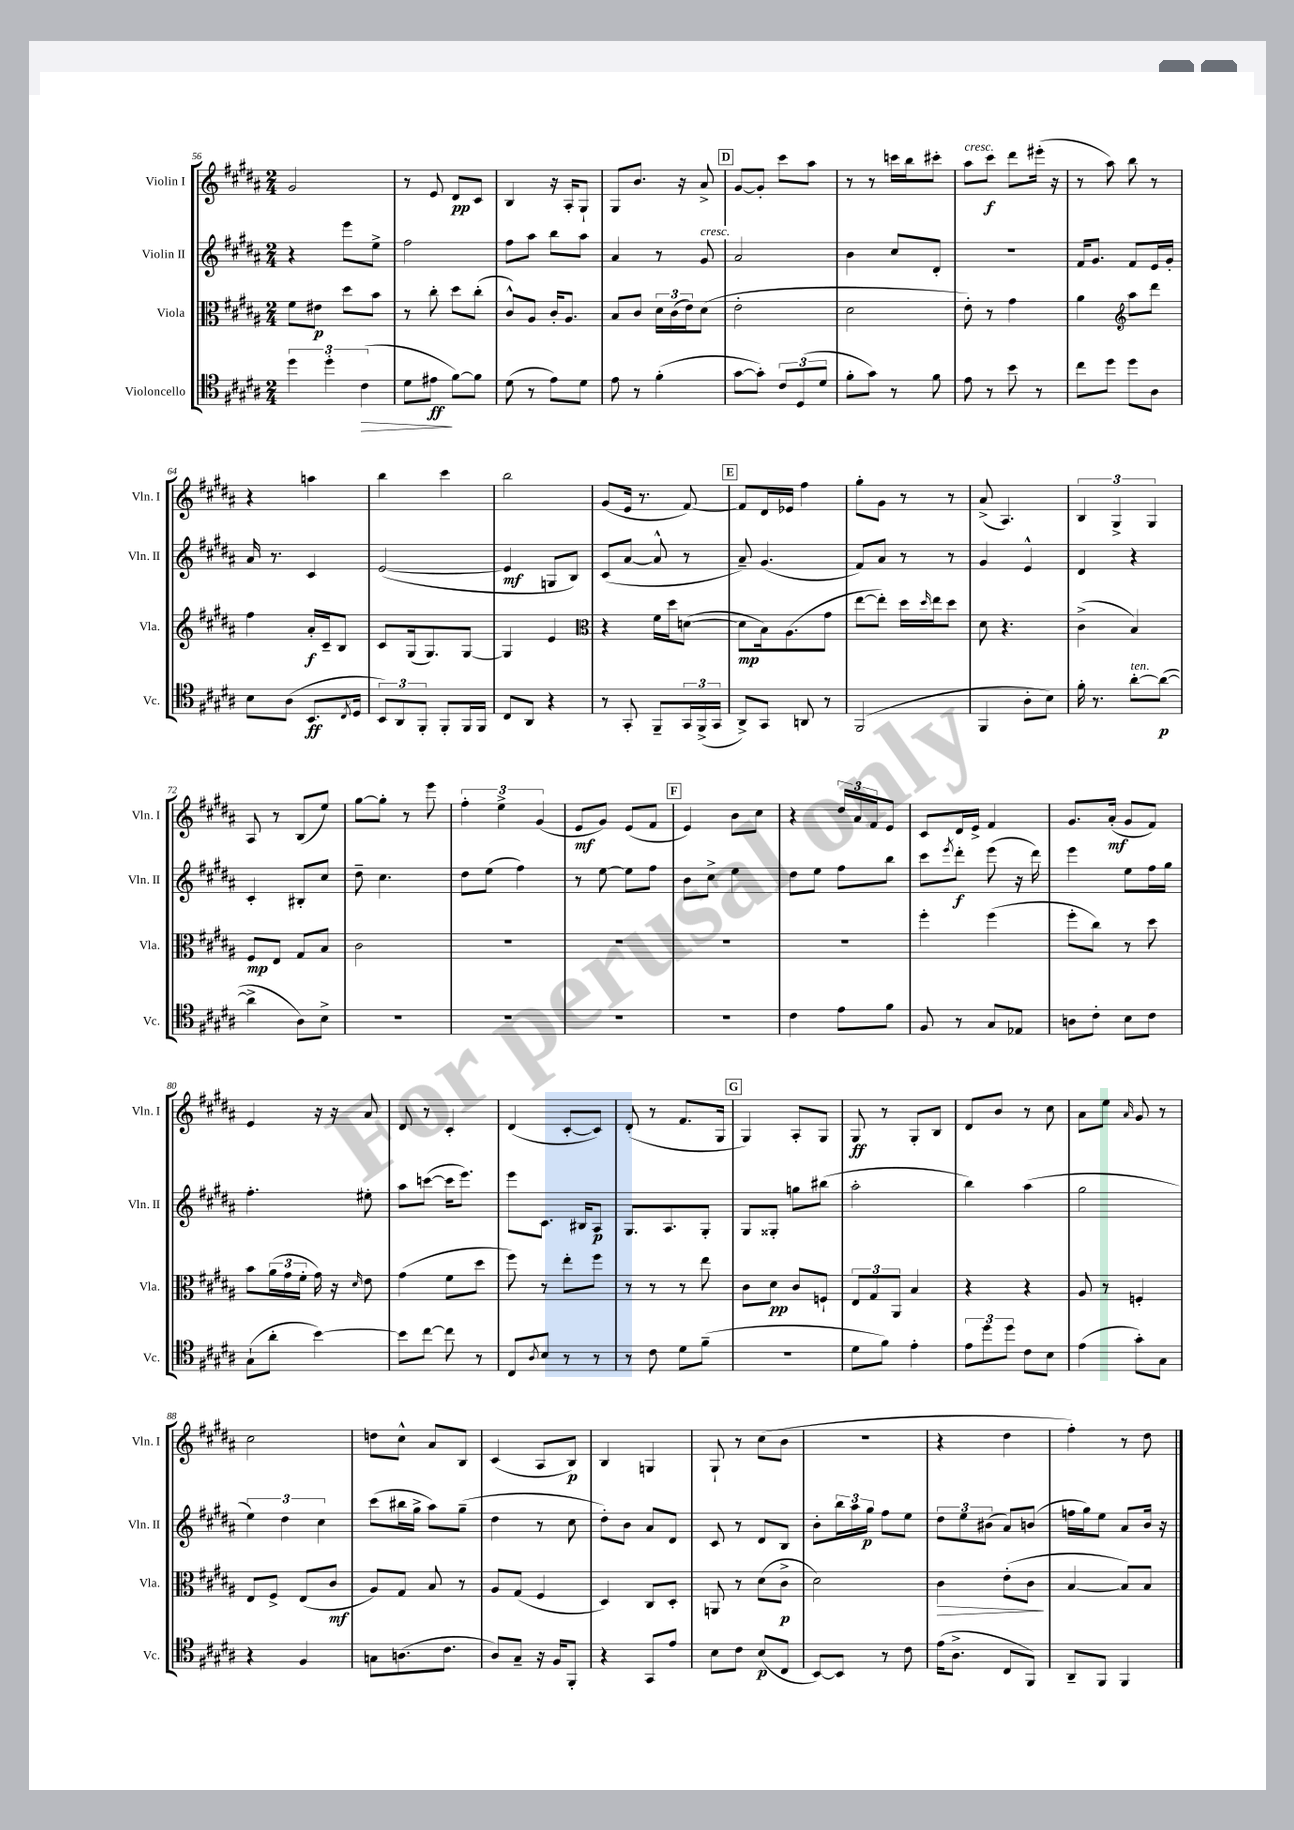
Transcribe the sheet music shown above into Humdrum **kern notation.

**kern	**kern	**kern	**kern
*staff4	*staff3	*staff2	*staff1
*clefC4	*clefC3	*clefG2	*clefG2
*k[f#c#g#d#a#]	*k[f#c#g#d#a#]	*k[f#c#g#d#a#]	*k[f#c#g#d#a#]
*M2/4	*M2/4	*M2/4	*M2/4
6dd#\	8f#\L	4r	2g#/
.	8e#\J	.	.
6dd#'\	.	.	.
.	8dd#\L	8eee\L	.
(6c#\	.	.	.
.	8b\J	8ee^\J	.
=	=	=	=
8d#\L	8r	2ff#\	8r
8e#\J	8cc#'\	.	8e/
[8f#\L)	8dd#\L	.	8d#/L
8f#\]J	(8cc#'\J	.	8c#/J
=	=	=	=
(8d#\	8c#^^/L)	8ff#\L	4B/
8r	8A#/J	8aa#\J	.
8e\L)	16c#'/LK	8bb\L	16r
.	8.A#/J	.	16A#'/LK
8d#\J	.	8aa#\J	8G#`/J
=	=	=	=
8e\	8B/L	4a#/	8G#/L
8r	8c#/J	.	8.b/J
(4f#'\	24d#\LL	8r	.
.	(24c#\	.	.
.	.	.	16r
.	24e\J)	.	.
.	(8d#\J	8g#/	8a#^/
=	=	=	=
[8g#\L	2e'\	2a#/	[8g#/L
8g#'\]J)	.	.	8g#'/]J
12c#/L	.	.	8ccc#\L
(12D#/	.	.	.
.	.	.	8aa#\J
12d#/J	.	.	.
=	=	=	=
8f#'\L	2d#\	4b\	8r
8g#\J)	.	.	8r
8r	.	8cc#/L	16ccc\LL
.	.	.	16bb\J
8f#\	.	8d#'/J	8ccc#'\J
=	=	=	=
8e\	8e'\)	2r	8aa#\L
8r	8r	.	8ccc#\J
8b\	4g#\	.	8ddd#\L
8r	.	.	(16eee#'\Jk
.	.	.	16r
=	=	=	=
8cc#\L	4a#\	16f#/LK	8r
.	.	8.g#/J	.
8dd#\J	.	.	8aa#\)
*	*clefG2	*	*
8dd#\L	8aa#\L	8f#/L	8bb\
8A#\J	8ddd#\J	16e/L	8r
.	.	16g#'/JJ	.
=	=	=	=
8B\L	4ff#\	16a#/	4r
.	.	8.r	.
(8A#\J	.	.	.
8.BB/L	16a#'/LL	4c#/	4aa\
.	16c#~/J	.	.
.	8B/J	.	.
8qC#/	.	.	.
16D#/Jk	.	.	.
=	=	=	=
12BB/L)	8c#/L	([2e/	4bb\
12AA#/	.	.	.
.	(16G#/k	.	.
12FF#'/J	.	.	.
.	8.G#/)	.	.
8FF#'/L	.	.	4ccc#\
16FF#/L	[8G#/J	.	.
16FF#/JJ	.	.	.
=	=	=	=
8C#/L	4G#/]	4e/]	2bb\
8AA#/J	.	.	.
4r	4e/	8G/L	.
.	.	8B/J)	.
=	=	=	=
*	*clefC3	*	*
8r	4r	(8c#/L	(8g#/L
8GG#'/	.	[8a#/J	16e/Jk
.	.	.	8.r
8FF#~/L	16f#\LL	8a#^^/]	.
.	16dd#\J	.	.
24GG#/L	([8d\J	8r	[8f#/)
(24FF#^/	.	.	.
24GG#/JJ	.	.	.
=	=	=	=
8AA#^/L)	8d\]L	8a#~/)	8f#/]L
8GG#/J	16B\k)	(4.g#/	16d#/L
.	(8.A#\	.	16e-/JJ
8AA/	.	.	4ff#\
8r	8g#\J	.	.
=	=	=	=
(2FF#/	[8ee\L	8f#/L)	8gg#'\L
.	8ee'\]J)	8a#/J	8g#\J
.	16dd#\LL	8r	8r
.	16qqdd#/	.	.
.	16ee\J	.	.
.	8dd#\J	8r	8r
=	=	=	=
4FF#/	8d#\	4g#/	(8a#^/
.	4.r	.	4.A#/)
8A#'\L	.	4e^^/	.
8B\J)	.	.	.
=	=	=	=
16f#'\	(4c#^\	4d#/	6B/
8.r	.	.	.
.	.	.	6G#^/
[8a#'\L	4B/)	4r	.
.	.	.	6G#/
(8a#\_J	.	.	.
=	=	=	=
4a#^\]	8F#/L	4c#'/	8A#/
.	8E/J	.	8r
8A#\L)	8G#/L	8B#'/L	(8B/L
8B^\J	8B/J	8cc#/J	8ee/J)
=	=	=	=
2r	2c#\	8dd#~\	[8gg#\L
.	.	4.cc#\	8gg#'\]J
.	.	.	8r
.	.	.	8eee\
=	=	=	=
2r	2r	8dd#\L	6ff#'\
.	.	(8ee\J	.
.	.	.	6ee^\
.	.	4ff#\)	.
.	.	.	(6g#/
=	=	=	=
2r	2r	8r	8e/L
.	.	[8ee\	8g#/J)
.	.	8ee\]L	(8e/L
.	.	8ff#\J	8f#/J
=	=	=	=
2r	2r	8b\L	4e/)
.	.	8cc#^\J	.
.	.	4ee\	8b\L
.	.	.	8cc#\J
=	=	=	=
4c#\	2r	8dd#\L	4r
.	.	8ee\J	.
8e\L	.	8ff#\L	24dd#/LL
.	.	.	24a#/
.	.	.	24f#/J
8f#\J	.	8bb\J	8e/J
=	=	=	=
8F#/	4ff#'\	8ccc#\L	8c#/L
.	.	8qeee/	.
8r	.	8ddd#'\J	16d#/L
.	.	.	16e^/JJ
8G#/L	(4ff#\	(8eee\	4f#/
8E-/J	.	16r	.
.	.	16ddd#\)	.
=	=	=	=
8A\L	8ff#'\L	4eee\	8.g#/L
8c#'\J	8cc#\J)	.	.
.	.	.	(16a#'/Jk
8B\L	8r	8ee\L	8g#/L
8c#\J	8dd#\	16ff#\L	8f#/J)
.	.	16gg#\JJ	.
=	=	=	=
(8G#`\L	8b\L	4.ff#'\	4e/
8a#'\J	(24a#\L	.	.
.	24g#\	.	.
.	24f#'\JJ	.	.
[4b\)	16g#\)	.	16r
.	16r	.	16r
.	16qqd#/	.	.
.	8e\	8ee#'\	8a#/
=	=	=	=
8b\]L	(4g#\	8aa#\L	8d#/
[8cc#\J	.	([8ccc\J	8r
8cc#\]	8f#\L	16ccc\]LK	4c#'/
.	.	8.eee\J)	.
8r	8dd#\J	.	.
=	=	=	=
8C#/L	8ff#\)	8eee\L	(4d#/
8qA#/	.	.	.
8B/J	8r	8.c#\J	.
8r	8ee'\L	.	[8c#'/L
.	.	16B#/LK	.
8r	8ff#\J	8A#/J	8c#/]J)
=	=	=	=
8r	8r	8.G#/L	(8d#'/
8c#\	8r	.	8r
.	.	8.A#/	.
8d#\L	8r	.	8.f#/L
(8f#~\J	8ee\	8G#'/J	.
.	.	.	16G#/Jk
=	=	=	=
2r	8c#\L	8G#/L	4G#/)
.	8d#\J	8G##'/J	.
.	8c#/L	8gg\L	8A#'/L
.	8F`/J	(8bb#\J	8G#/J
=	=	=	=
8d#\L	12E/L	2aa#'\	8G#/
.	12G#/	.	.
8f#\J)	.	.	8r
.	12AA#/J	.	.
4e'\	4B/	.	8G#'/L
.	.	.	8B/J
=	=	=	=
12e\L	4r	4bb\)	8d#/L
12dd#\	.	.	.
.	.	.	8b/J
12dd#\J	.	.	.
8c#\L	4r	(4aa#\	8r
8B\J	.	.	8cc#\
=	=	=	=
(4e\	8A#/	2gg#\	8a#\L
.	8r	.	8ee\J
.	.	.	16qqa#/
8g#'\L)	4F'/	.	8g#/
8G#\J	.	.	8r
=	=	=	=
4r	8E/L	6ee\)	2cc#\
.	8F#^/J	.	.
.	.	6dd#\	.
4F#/	(8E/L	.	.
.	.	6cc#\	.
.	8c#/J	.	.
=	=	=	=
8G\L	8A#/L)	(8ccc#\L	8dd\L
(8.A\	8G#/J	16bb#\L	8cc#^^\J
.	.	16gg#^\JJ	.
.	8B/	8aa#\L)	8a#/L
8.c#\J	.	.	.
.	8r	(8gg#~\J	8B/J
=	=	=	=
8A#/L)	8A#/L	4dd#\	(4c#/
8G#~/J	(8G#/J	.	.
16r	4F#/	8r	8A#/L
16F#/LK	.	.	.
8FF#'/J	.	8cc#\	8B/J)
=	=	=	=
4r	4D#/)	8dd#'\L)	4B/
.	.	8b\J	.
8GG#/L	8C#/L	8a#/L	4G/
8e/J	8D#'/J	8d#/J	.
=	=	=	=
8B\L	8AA/	8c#/	8G#`/
8c#\J	8r	8r	8r
(8B/L	(8d#\L	8d#/L	(8cc#\L
8C#/J	8c#^\J	8B/J	8b\J
=	=	=	=
[8BB/L)	2d#\)	8b'\L	2r
8BB/]J	.	24bb\L	.
.	.	24aa#\	.
.	.	24gg#\JJ	.
8r	.	8ff#\L	.
8c#\	.	8ee\J	.
=	=	=	=
(16e\LK	4c#\	12dd#\L	4r
8.A#^\J	.	.	.
.	.	12ee\	.
.	.	(12b#\J	.
8C#/L	(8e'\L	8a#/L)	4dd#\
8FF#/J)	8c#\J	(8b/J	.
=	=	=	=
8AA#~/L	[4B/	16ff\LL	4ff#'\)
.	.	16gg#\J)	.
8FF#/J	.	8ee\J	.
4FF#/	8B/]L)	8a#/L	8r
.	8B/J	16b/Jk	8dd#\
.	.	16r	.
==	==	==	==
*-	*-	*-	*-
